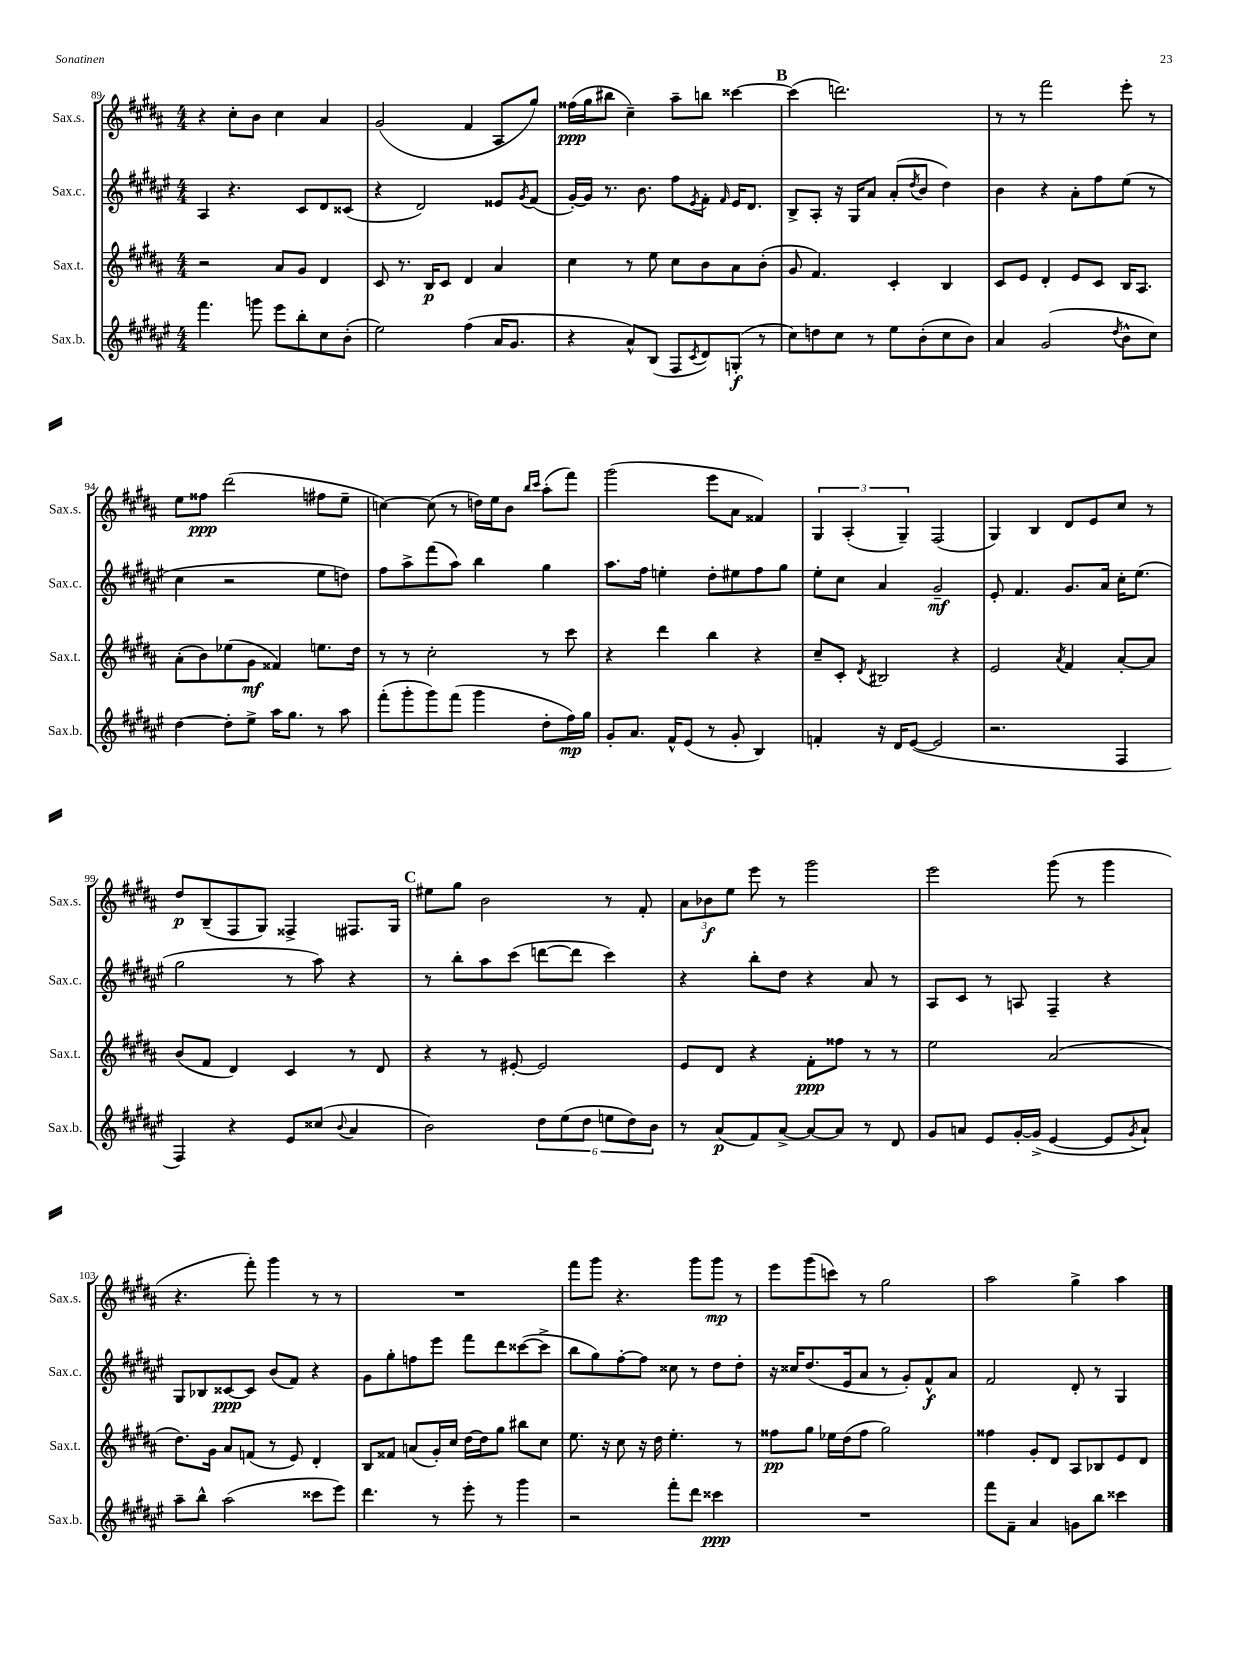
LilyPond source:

<<
\new StaffGroup <<
\new Staff = "s0" \with { instrumentName = "Sax.s." shortInstrumentName = "Sax.s." } {
    \clef treble \key b \major \numericTimeSignature \time 4/4
    r4 cis''8-. b'8 cis''4 ais'4 |
    gis'2( fis'4 ais8 gis''8) |
    fisis''16\ppp( gis''16 bis''8 cis''4--) ais''8-- b''8 cisis'''4~ |
    \mark \markup { \bold "B" } cisis'''4( d'''2.) |
    r8 r8 fis'''2 e'''8-. r8 |
    e''8 fisis''8\ppp dis'''2( fis''8 e''8-- |
    c''4~) c''8( r8 d''16) e''16 b'8 \grace { b''16 cis'''16 } ais''8-.( fis'''8) |
    gis'''2( e'''8 ais'8 fisis'4) |
    \tuplet 3/2 { gis4 ais4-.( gis4--) } fis2( |
    gis4) b4 dis'8 e'8 cis''8 r8 |
    dis''8\p b8--( fis8 gis8) fisis4-> fis8. gis16 |
    \mark \markup { \bold "C" } eis''8 gis''8 b'2 r8 fis'8-. |
    \tuplet 3/2 { ais'8 bes'8\f e''8 } e'''8 r8 gis'''2 |
    e'''2 gis'''8( r8 gis'''4 |
    r4. fis'''8-.) gis'''4 r8 r8 |
    R1 |
    fis'''8 gis'''8 r4. gis'''8 gis'''8\mp r8 |
    e'''8 gis'''8( c'''8) r8 gis''2 |
    ais''2 gis''4-> ais''4 \bar "|." |
}
\new Staff = "s1" \with { instrumentName = "Sax.c." shortInstrumentName = "Sax.c." } {
    \clef treble \key fis \major \numericTimeSignature \time 4/4
    ais4 r4. cis'8 dis'8 cisis'8( |
    r4 dis'2) eisis'8 \acciaccatura { gis'8 } fis'8( |
    gis'16~-.) gis'16 r8. b'8. fis''8 \acciaccatura { eis'8 } fis'8-. \grace { fis'16 } eis'16 dis'8. |
    \mark \markup { \bold "B" } b8-> ais8-. r16 gis16 ais'8 ais'8-.( \acciaccatura { dis''8 } b'8 dis''4) |
    b'4 r4 ais'8-. fis''8 eis''8( r8 |
    cis''4 r2 eis''8 d''8) |
    fis''8 ais''8-> fis'''8( ais''8) b''4 gis''4 |
    ais''8. fis''16 e''4-. dis''8-. eis''8 fis''8 gis''8 |
    eis''8-. cis''8 ais'4 gis'2--\mf |
    eis'8-. fis'4. gis'8. ais'16 cis''16-. eis''8.( |
    gis''2 r8 ais''8) r4 |
    \mark \markup { \bold "C" } r8 b''8-. ais''8 cis'''8( d'''8~ d'''8 cis'''4) |
    r4 b''8-. dis''8 r4 ais'8 r8 |
    ais8 cis'8 r8 a8 fis4-- r4 |
    gis8 bes8 cisis'8~\ppp cisis'8 b'8( fis'8) r4 |
    gis'8 gis''8-. f''8 eis'''8 fis'''8 dis'''8 cisis'''8~( cisis'''8-> |
    b''8 gis''8) fis''8~-. fis''8 cisis''8 r8 dis''8 dis''8-. |
    r16 cisis''16 dis''8.( eis'16 ais'8 r8 gis'8-.) fis'8-^\f ais'8 |
    fis'2 dis'8-. r8 gis4 \bar "|." |
}
\new Staff = "s2" \with { instrumentName = "Sax.t." shortInstrumentName = "Sax.t." } {
    \clef treble \key b \major \numericTimeSignature \time 4/4
    r2 ais'8 gis'8 dis'4 |
    cis'8 r8. b16\p cis'8 dis'4 ais'4 |
    cis''4 r8 e''8 cis''8 b'8 ais'8 b'8-.( |
    \mark \markup { \bold "B" } gis'8 fis'4.) cis'4-. b4 |
    cis'8 e'8 dis'4-. e'8 cis'8 b16 ais8. |
    ais'8-.( b'8) ees''8( gis'8\mf fisis'4) e''8. dis''16 |
    r8 r8 cis''2-. r8 cis'''8 |
    r4 dis'''4 b''4 r4 |
    cis''8-- cis'8-. \acciaccatura { dis'8 } bis2 r4 |
    e'2 \acciaccatura { ais'8 } fis'4 ais'8~-. ais'8 |
    b'8( fis'8 dis'4) cis'4 r8 dis'8 |
    \mark \markup { \bold "C" } r4 r8 eis'8~-. eis'2 |
    e'8 dis'8 r4 fis'8-.\ppp fisis''8 r8 r8 |
    e''2 ais'2( |
    dis''8.) gis'16 ais'8 f'8( r8 e'8) dis'4-. |
    b8 fisis'8 a'8( gis'16-.) cis''16 dis''16~ dis''16 gis''8 bis''8 cis''8 |
    e''8. r16 cis''8 r16 dis''16 e''4.-. r8 |
    fisis''8\pp gis''8 ees''16 dis''16( fisis''8 gis''2) |
    fisis''4 gis'8-. dis'8 ais8 bes8 e'8 dis'8 \bar "|." |
}
\new Staff = "s3" \with { instrumentName = "Sax.b." shortInstrumentName = "Sax.b." } {
    \clef treble \key fis \major \numericTimeSignature \time 4/4
    fis'''4. g'''8 eis'''8 b''8-. cis''8 b'8-.( |
    eis''2) fis''4( ais'16 gis'8. |
    r4 ais'8-^) b8( fis8 \acciaccatura { cis'8 } dis'8) g8-.\f( r8 |
    \mark \markup { \bold "B" } cis''8) d''8 cis''8 r8 eis''8 b'8-.( cis''8 b'8) |
    ais'4 gis'2( \acciaccatura { dis''8 } b'8-^ cis''8) |
    dis''4~ dis''8-. eis''8-> ais''16 gis''8. r8 ais''8 |
    fis'''8-.( gis'''8-. gis'''8) fis'''8( gis'''4 dis''8-. fis''16\mp) gis''16 |
    gis'8-. ais'8. fis'16-^ eis'8( r8 gis'8-. b4) |
    f'4-. r16 dis'16 eis'8~( eis'2 |
    r2. fis4 |
    fis4) r4 eis'8 cisis''8( \appoggiatura { b'8 } ais'4 |
    \mark \markup { \bold "C" } b'2) \tuplet 6/4 { dis''8 eis''8( dis''8 e''8 dis''8) b'8 } |
    r8 ais'8\p( fis'8) ais'8~-> ais'8~ ais'8 r8 dis'8 |
    gis'8 a'8 eis'8 gis'16~-. gis'16->( eis'4~ eis'8 \acciaccatura { gis'8 } a'8-!) |
    ais''8-- b''8-^ ais''2( cisis'''8 eis'''8) |
    dis'''4. r8 eis'''8-. r8 gis'''4 |
    r2 fis'''8-. dis'''8 cisis'''4\ppp |
    R1 |
    fis'''8 fis'8-- ais'4 g'8 b''8 cisis'''4 \bar "|." |
}
>>
>>
\layout { \context { \Score currentBarNumber = #89 } }
